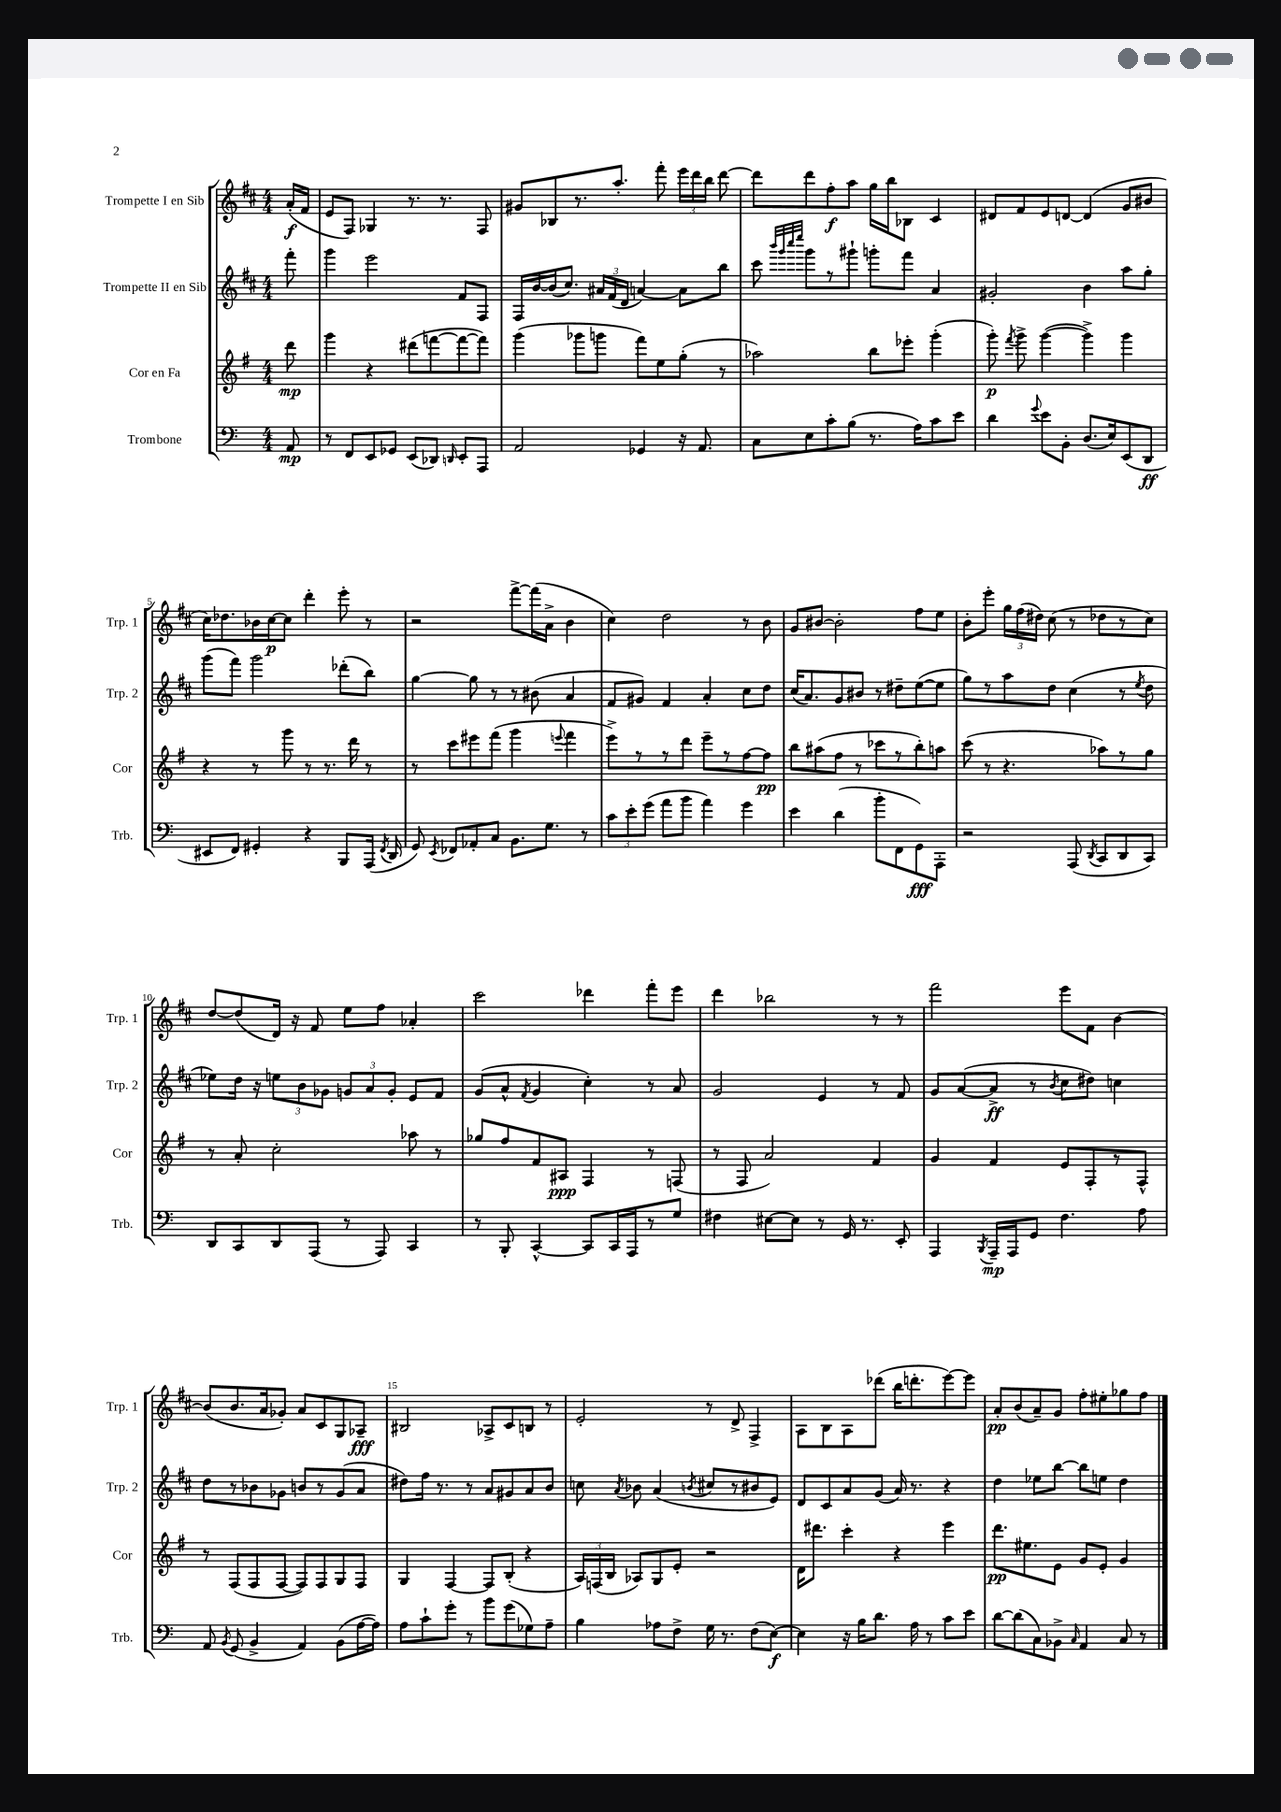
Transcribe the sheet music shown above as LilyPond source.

<<
\new StaffGroup <<
\new Staff = "s0" \with { instrumentName = "Trompette I en Sib" shortInstrumentName = "Trp. 1" } {
    \clef treble \key d \major \numericTimeSignature \time 4/4 \partial 8
    \autoBeamOff a'16[-.\f( fis'16] |
    e'8[ fis8]) ges4 r8. r8. fis8 |
    gis'8[ bes8 r8. a''8.]-. fis'''8-. \tuplet 3/2 { e'''16[ d'''16 b''16] } d'''8~ |
    d'''8[ d'''8 fis''8-.\f a''8] g''16[ b''16 bes8] cis'4 |
    dis'8[ fis'8 e'8 d'8]~ d'4( g'8[ bis'8] |
    cis''16[) des''8. bes'16 cis''16~\p cis''8] d'''4-. e'''8-. r8 |
    r2 fis'''8[~-> fis'''16( a'16]-> b'4 |
    cis''4) d''2 r8 b'8 |
    g'8[ bis'8]~ bis'2-. fis''8[ e''8] |
    b'8[-. e'''8]-. \tuplet 3/2 { g''16[ fis''16( dis''16]) } cis''8( r8 des''8[ r8 cis''8]) |
    d''8[~ d''8( d'16]) r16 fis'8 e''8[ fis''8] aes'4-. |
    cis'''2 des'''4 fis'''8[-. e'''8] |
    d'''4 bes''2 r8 r8 |
    fis'''2 e'''8[ fis'8] b'4~ |
    b'8[( b'8. a'16 ges'8]-.) a'8[ cis'8 g8 aes8]--\fff |
    bis2 aes8[-> cis'8 b8] r8 |
    e'2-. r8 d'8-> fis4-> |
    a8[ b8 a8 des'''8]( b''16[ d'''8.-. e'''8~) e'''8] |
    a'8[-.\pp b'8( a'8--) g'8] fis''8[-. eis''8-. ges''8 fis''8] \bar "|." |
}
\new Staff = "s1" \with { instrumentName = "Trompette II en Sib" shortInstrumentName = "Trp. 2" } {
    \clef treble \key d \major \numericTimeSignature \time 4/4 \partial 8
    \autoBeamOff fis'''8-. |
    g'''4 e'''2 fis'8[ fis8] |
    fis16[ b'16~ b'16( cis''8.]) \tuplet 3/2 { ais'16[ fis'16( d'16] } a'4~) a'8[ b''8] |
    cis'''8 \grace { b'''32[ g'''32 cis''''32 e''''32] } g'''8[ r8 gis'''8]-! g'''8[-. fis'''8] a'4 |
    gis'2-. b'4 a''8[ g''8]-. |
    g'''8[( fis'''8]) g'''2 des'''8[-.( b''8]) |
    g''4~ g''8 r8 r8 bis'8( a'4 |
    fis'8[ gis'8]) fis'4 a'4-. cis''8[ d''8] |
    cis''16[( a'8.) g'8 bis'8] r8 dis''8[-- e''8~( e''8] |
    g''8[) r8 a''8 d''8] cis''4( r8 \acciaccatura { e''8 } d''8 |
    ees''8[) d''16] r16 \tuplet 3/2 { e''8[ b'8 ges'8] } \tuplet 3/2 { g'8[ a'8 g'8]-. } e'8[ fis'8] |
    g'8[( a'8]-^ \acciaccatura { fis'8 } g'4 cis''4-.) r8 a'8 |
    g'2 e'4 r8 fis'8 |
    g'8[ a'8~( a'8]->\ff r8 \acciaccatura { b'8 } cis''8[ dis''8]) c''4 |
    d''8[ r8 bes'8 ges'8] b'8[ r8 ges'8( a'8] |
    dis''8[) fis''16] r8. r8 a'8[ gis'8 a'8 b'8] |
    c''8 \acciaccatura { a'8 } bes'8 a'4( \acciaccatura { b'8 } cis''8[ r8 bis'8 e'8]) |
    d'8[ cis'8 a'8 g'8]( a'16) r8. r4 |
    d''4 ees''8[ b''8]~ b''8[ e''8] d''4 \bar "|." |
}
\new Staff = "s2" \with { instrumentName = "Cor en Fa" shortInstrumentName = "Cor" } {
    \clef treble \key g \major \numericTimeSignature \time 4/4 \partial 8
    \autoBeamOff d'''8\mp |
    g'''4 r4 dis'''8[( f'''8~ f'''8~ f'''8]) |
    g'''4( ges'''8[ g'''8] fis'''8[) e''8 g''8]-.( r8 |
    aes''2) b''8[ ees'''8]-. g'''4-.( |
    g'''8-.\p) \acciaccatura { fis'''8 } g'''8-> g'''4~( g'''4->) g'''4 |
    r4 r8 g'''8 r8 r8. d'''16 r8 |
    r8 c'''8[ eis'''8 fis'''8]( g'''4 \appoggiatura { e'''8 } fis'''4 |
    e'''8[->) r8 r8 d'''8] e'''8[-- r8 fis''8~ fis''8]\pp |
    b''8[ ais''8( fis''8] r8 ces'''8[ r8 b''8-.) a''8] |
    c'''8( r8 r4. aes''8[) r8 g''8] |
    r8 a'8-. c''2-. aes''8 r8 |
    ges''8[ fis''8 fis'8 ais8]\ppp fis4 r8 f8( |
    r8 fis8 a'2) fis'4 |
    g'4 fis'4 e'8[ fis8-. r8 fis8]-^ |
    r8 fis8[( fis8 fis8]~ fis8[) fis8 g8 fis8] |
    g4 fis4~ fis8[ b8]-.( r4 |
    \tuplet 3/2 { a16[) f16( b16] } aes8[) g8 e'8]-. r2 |
    d'16[ dis'''8.] c'''4-. r4 e'''4 |
    d'''8.[\pp eis''8. e'8] g'8[ e'8]-. g'4 \bar "|." |
}
\new Staff = "s3" \with { instrumentName = "Trombone" shortInstrumentName = "Trb." } {
    \clef bass \key c \major \numericTimeSignature \time 4/4 \partial 8
    \autoBeamOff a,8\mp |
    r8 f,8[ e,8 ges,8] e,8[( des,8]) \grace { d,16 } e,8[-. a,,8] |
    a,2 ges,4 r16 a,8. |
    c8[ e8 c'8-. b8]( r8. a16[) c'8 e'8] |
    d'4 \appoggiatura { g'8 } e'8[ b,8]-. d8.[( e16) e,8( d,8]\ff |
    eis,8[ f,8]) gis,4-. r4 b,,8[ a,,16]( \acciaccatura { f,8 } d,16 |
    g,8) \acciaccatura { e,8 } fes,8[ aes,8-. c8] b,8.[ g8.] r8 |
    \tuplet 3/2 { c'8[ e'8-. g'8]( } a'8[ b'8] a'4) g'4 |
    e'4 d'4( b'8[-. f,8 g,8\fff) a,,8]-. |
    r2 a,,8( \acciaccatura { d,8 } c,8[ d,8 c,8]) |
    d,8[ c,8 d,8 a,,8]( r8 a,,8) c,4 |
    r8 b,,8-. c,4~-^ c,8[ c,16 a,,16 r8 g8] |
    fis4 eis8[~ eis8] r8 g,16 r8. e,8-. |
    a,,4 \acciaccatura { b,,8 } a,,16[--\mp a,,16 g,8] f4. a8 |
    a,8 \acciaccatura { b,8 } g,8( b,4-> a,4) b,8[( a16~ a16]) |
    a8[ c'8-! g'8]-. r8 b'8[ g'8( ges8) a8]-- |
    b4 aes8[ f8]-> g16 r8. f8[( e8]~\f) |
    e4 r16 b16[ d'8.] a16 r8 c'8[ e'8] |
    d'8[~ d'8( c8) bes,8]-> \grace { c16 } a,4 c8 r8 \bar "|." |
}
>>
>>
\layout { \context { \Score \override BarNumber.break-visibility = ##(#f #t #t) barNumberVisibility = #(every-nth-bar-number-visible 5) } }
